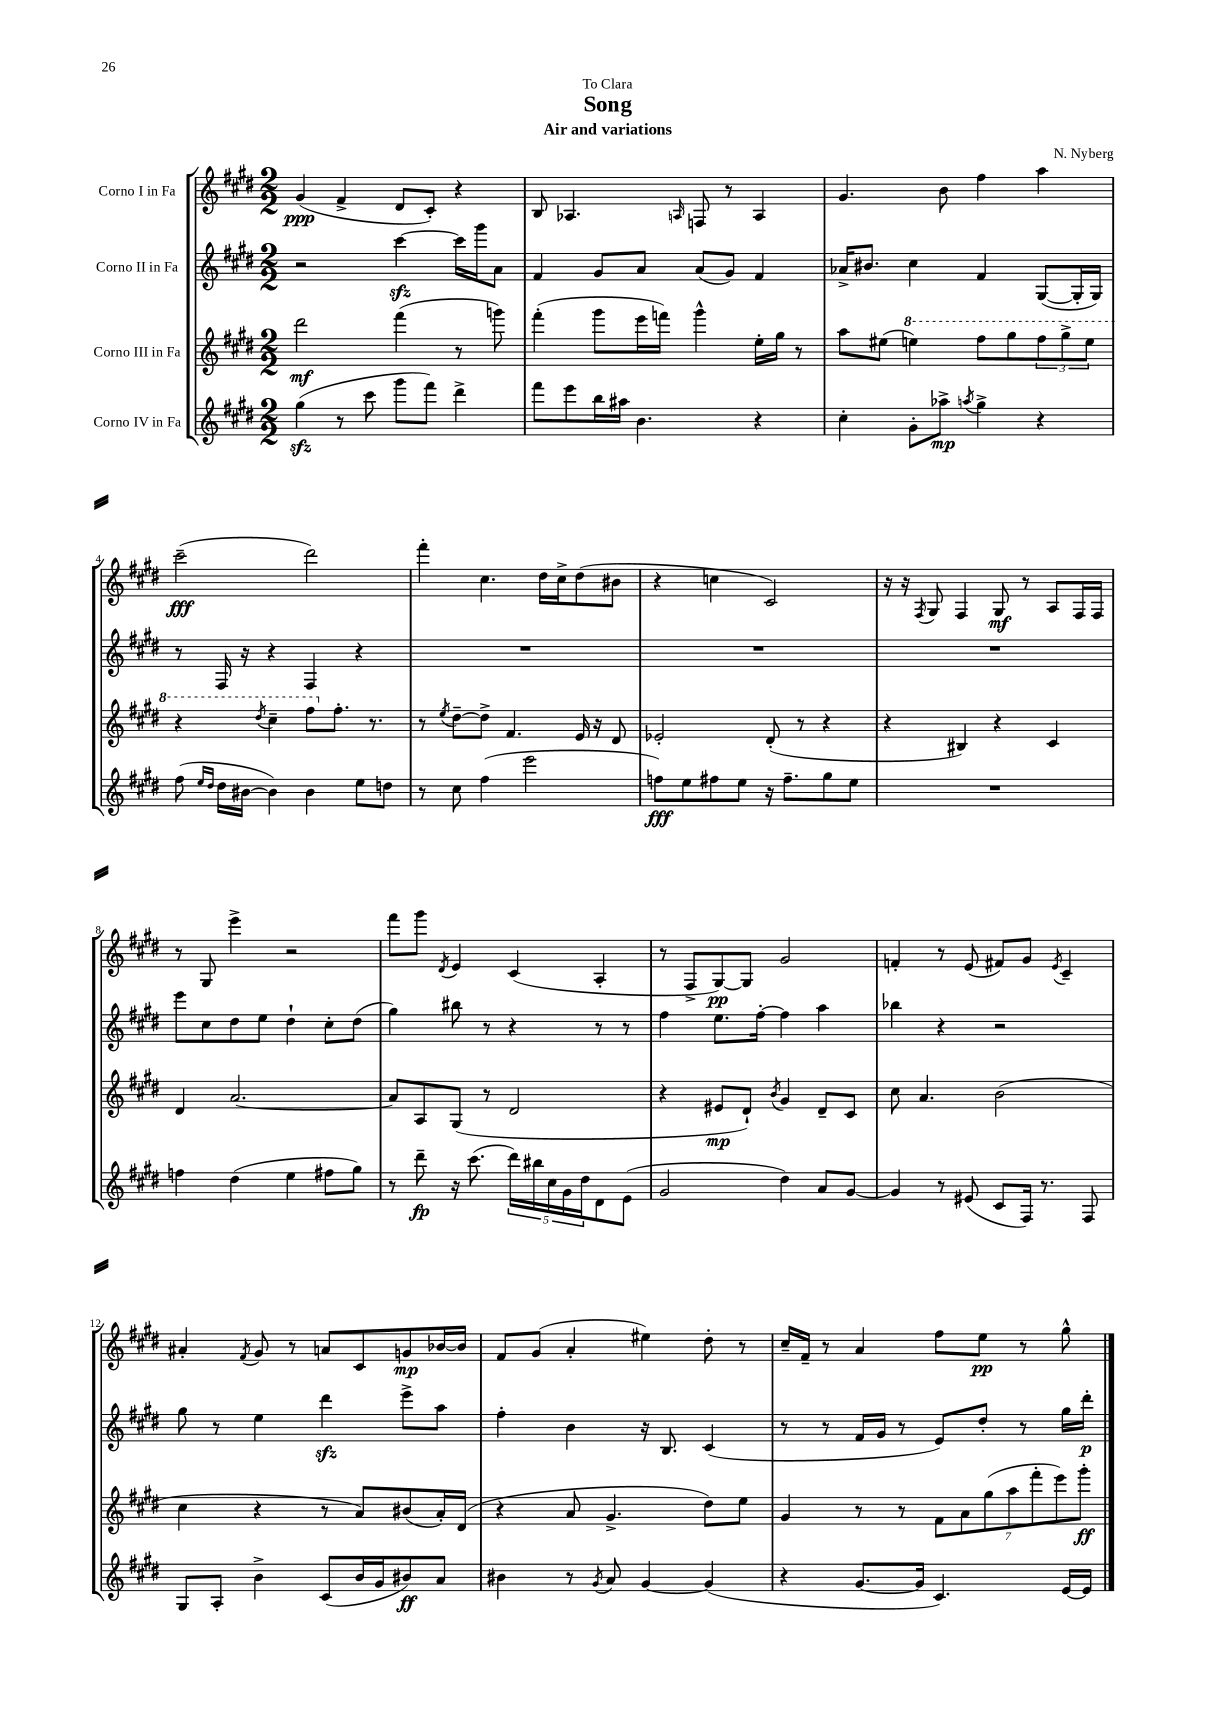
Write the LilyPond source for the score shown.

\header { title = "Song" composer = "N. Nyberg" subtitle = "Air and variations" dedication = "To Clara" }
<<
\new StaffGroup <<
\new Staff = "s0" \with { instrumentName = "Corno I in Fa" } {
    \clef treble \key e \major \numericTimeSignature \time 2/2
    gis'4\ppp( fis'4-> dis'8 cis'8-.) r4 |
    b8 aes4. \grace { a16 } f8 r8 a4 |
    gis'4. b'8 fis''4 a''4 |
    cis'''2--\fff( dis'''2) |
    fis'''4-. cis''4. dis''16 cis''16-> dis''8( bis'8 |
    r4 c''4 cis'2) |
    r16 r16 \acciaccatura { fis8 } gis8 fis4 gis8\mf r8 a8 fis16 fis16 |
    r8 gis8 e'''4-> r2 |
    fis'''8 gis'''8 \acciaccatura { dis'8 } e'4 cis'4( a4-. |
    r8 fis8-> gis8~\pp) gis8 gis'2 |
    f'4-. r8 e'8( fis'8) gis'8 \acciaccatura { e'8 } cis'4-- |
    ais'4-. \acciaccatura { fis'8 } gis'8 r8 a'8 cis'8 g'8\mp bes'16~ bes'16 |
    fis'8 gis'8( a'4-. eis''4) dis''8-. r8 |
    cis''16-- fis'16-- r8 a'4 fis''8 e''8\pp r8 gis''8-^ \bar "|." |
}
\new Staff = "s1" \with { instrumentName = "Corno II in Fa" } {
    \clef treble \key e \major \numericTimeSignature \time 2/2
    r2 cis'''4~\sfz cis'''16 gis'''16 a'8 |
    fis'4 gis'8 a'8 a'8( gis'8) fis'4 |
    aes'16-> bis'8. cis''4 fis'4 gis8~( gis16-. gis16) |
    r8 fis16 r16 r4 fis4 r4 |
    R1 |
    R1 |
    R1 |
    e'''8 cis''8 dis''8 e''8 dis''4-! cis''8-. dis''8( |
    gis''4) bis''8 r8 r4 r8 r8 |
    fis''4 e''8. fis''16~-. fis''4 a''4 |
    bes''4 r4 r2 |
    gis''8 r8 e''4 dis'''4\sfz e'''8-> a''8 |
    fis''4-. b'4 r16 b8. cis'4( |
    r8 r8 fis'16 gis'16 r8 e'8) dis''8-. r8 gis''16 dis'''16-.\p \bar "|." |
}
\new Staff = "s2" \with { instrumentName = "Corno III in Fa" } {
    \clef treble \key e \major \numericTimeSignature \time 2/2
    dis'''2\mf fis'''4( r8 g'''8) |
    fis'''4-.( gis'''8 e'''16 f'''16) gis'''4-^ e''16-. gis''16 r8 |
    a''8 eis''8( \ottava #1 e'''!4) fis'''8 gis'''8 \tuplet 3/2 { fis'''8 gis'''8-> e'''8 } |
    r4 \acciaccatura { dis'''8 } cis'''4-- fis'''8 \ottava #0 fis''8.-. r8. |
    r8 \acciaccatura { e''8 } dis''8~-- dis''8-> fis'4. e'16 r16 dis'8 |
    ees'2-. dis'8-.( r8 r4 |
    r4 bis4) r4 cis'4 |
    dis'4 a'2.~ |
    a'8 a8 gis8( r8 dis'2 |
    r4 eis'8\mp dis'8-!) \acciaccatura { b'8 } gis'4 dis'8-- cis'8 |
    cis''8 a'4. b'2( |
    cis''4 r4 r8 a'8) bis'8( a'16-.) dis'16( |
    r4 a'8 gis'4.-> dis''8) e''8 |
    gis'4 r8 r8 \tuplet 7/4 { fis'8 a'8 gis''8( a''8 fis'''8-. e'''8) gis'''8-.\ff } \bar "|." |
}
\new Staff = "s3" \with { instrumentName = "Corno IV in Fa" } {
    \clef treble \key e \major \numericTimeSignature \time 2/2
    gis''4\sfz( r8 cis'''8 gis'''8 fis'''8) dis'''4-> |
    fis'''8 e'''8 b''16 ais''16 b'4. r4 |
    cis''4-. gis'8-. aes''8->\mp \acciaccatura { a''8 } gis''4-> r4 |
    fis''8( \grace { e''16 dis''16 } dis''16 bis'16~ bis'4) bis'4 e''8 d''8 |
    r8 cis''8 fis''4( e'''2 |
    f''8\fff) e''8 fis''8 e''8 r16 fis''8.-- gis''8 e''8 |
    R1 |
    f''4 dis''4( e''4 fis''8 gis''8) |
    r8 dis'''8--\fp r16 cis'''8.( \tuplet 5/4 { dis'''16) bis''16 cis''16 gis'16 dis''16 } dis'8 e'8( |
    gis'2 dis''4) a'8 gis'8~ |
    gis'4 r8 eis'8( cis'8 fis16) r8. fis8 |
    gis8 a8-. b'4-> cis'8( b'16 gis'16 bis'8\ff) a'8 |
    bis'4 r8 \acciaccatura { gis'8 } a'8 gis'4~ gis'4( |
    r4 gis'8.~ gis'16 cis'4.) e'16~ e'16 \bar "|." |
}
>>
>>
